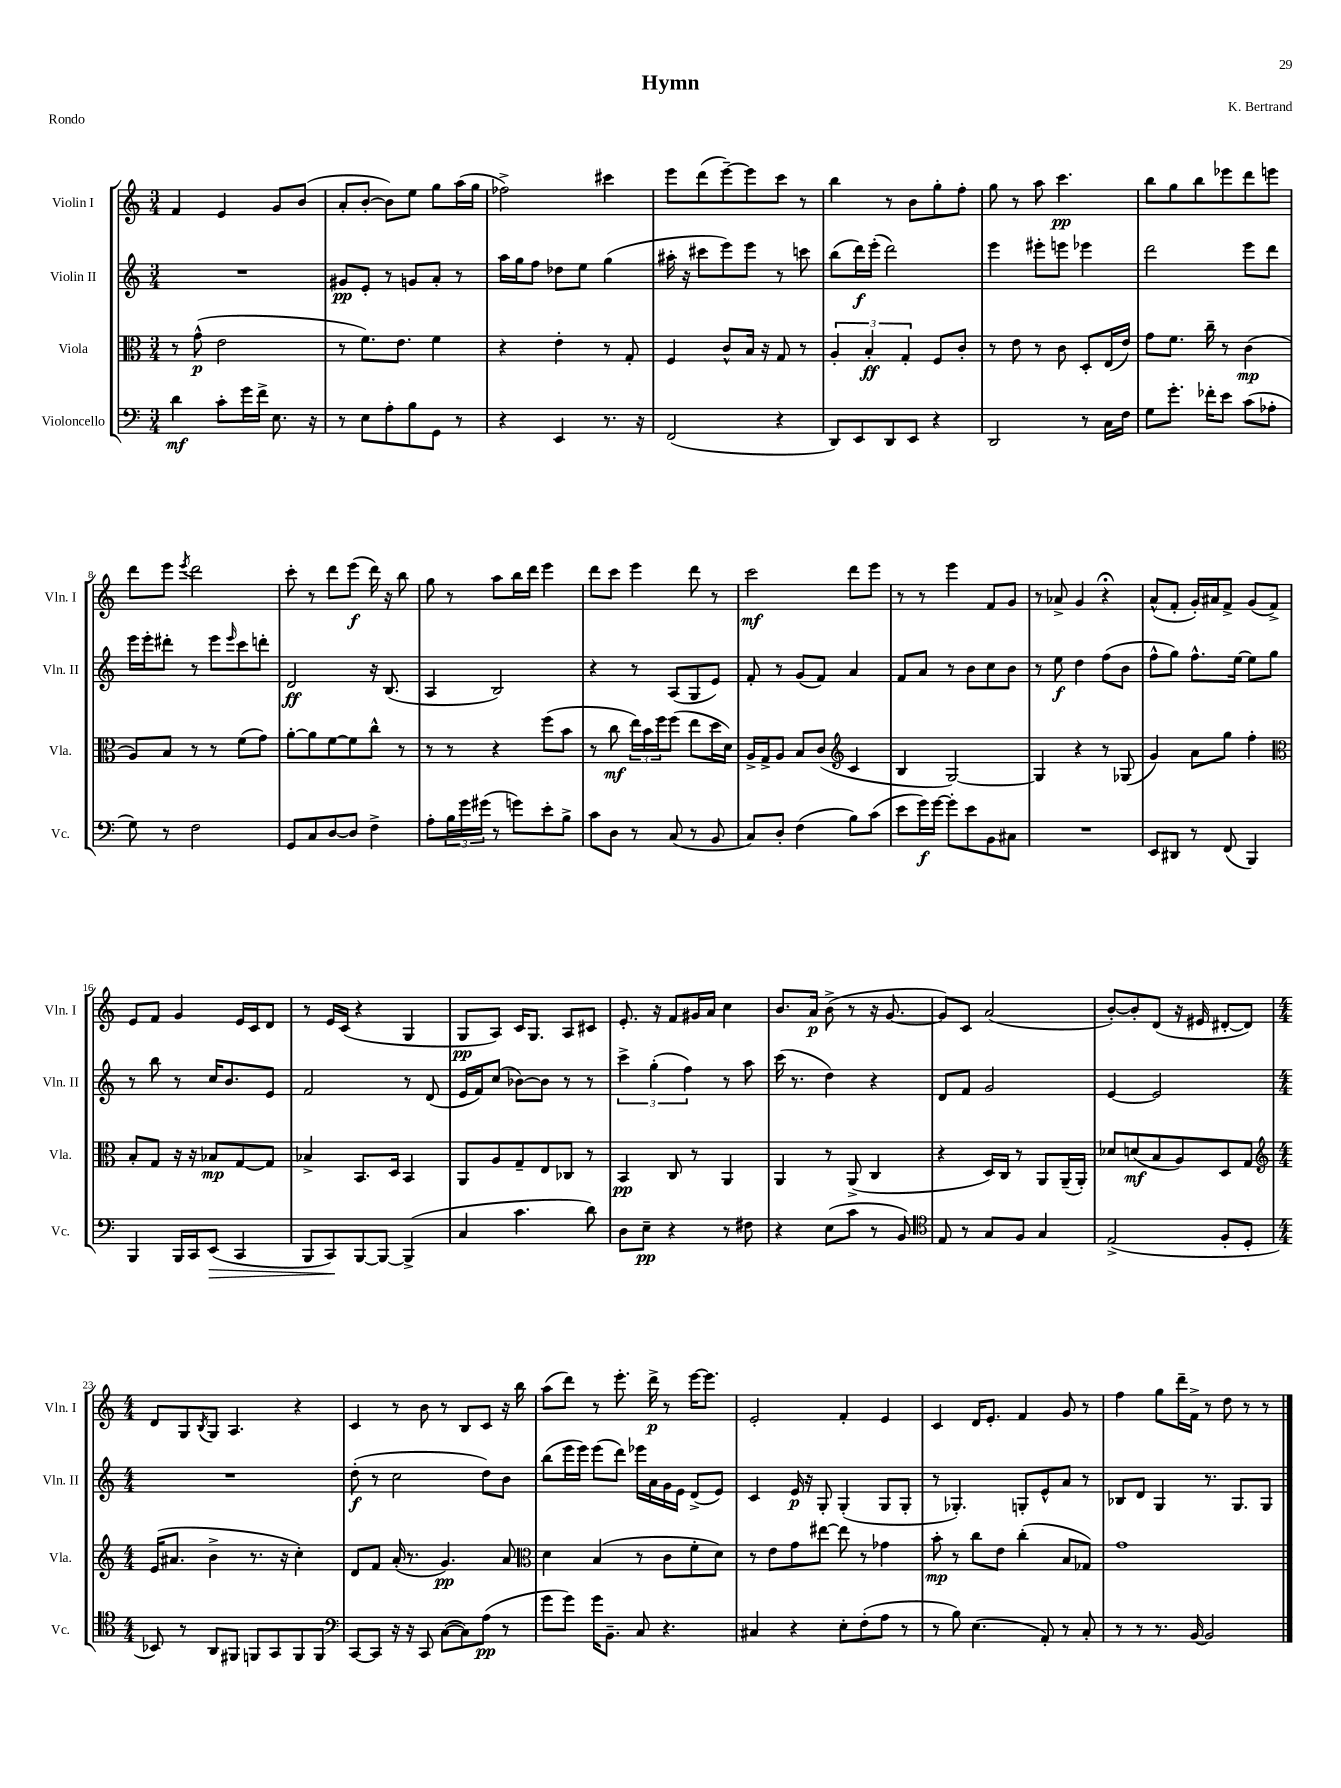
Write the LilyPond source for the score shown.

\header { title = "Hymn" composer = "K. Bertrand" piece = "Rondo" }
<<
\new StaffGroup <<
\new Staff = "s0" \with { instrumentName = "Violin I" shortInstrumentName = "Vln. I" } {
    \clef treble \key c \major \numericTimeSignature \time 3/4
    f'4 e'4 g'8 b'8( |
    a'8-. b'8~-. b'8) e''8 g''8 a''16( g''16 |
    fes''2->) cis'''4 |
    e'''8 d'''8( e'''8~--) e'''8 c'''8 r8 |
    b''4 r8 b'8 g''8-. f''8-. |
    g''8 r8 a''8 c'''4.\pp |
    b''8 g''8 b''8 ees'''8 d'''8 e'''8 |
    d'''8 e'''8 \acciaccatura { e'''8 } d'''2 |
    c'''8-. r8 d'''8 e'''8\f( d'''16) r16 b''8 |
    g''8 r8 a''8 b''16 d'''16 e'''4 |
    d'''8 c'''8 e'''4 d'''8 r8 |
    c'''2\mf d'''8 e'''8 |
    r8 r8 e'''4 f'8 g'8 |
    r8 aes'8-> g'4 r4\fermata |
    a'8-^( f'8-. g'16-.) ais'16 f'8-> g'8( f'8->) |
    e'8 f'8 g'4 e'16 c'16 d'8 |
    r8 e'16 c'16( r4 g4 |
    g8\pp a8) c'16 g8. a8 cis'8 |
    e'8.-. r16 f'8 gis'16 a'16 c''4 |
    b'8. a'16\p b'8->( r8 r16 g'8.~ |
    g'8) c'8 a'2( |
    b'8~-.) b'8-. d'8( r16 eis'16 dis'8~-. dis'8) |
    \numericTimeSignature \time 4/4 d'8 g8 \acciaccatura { b8 } g8 a4. r4 |
    c'4 r8 b'8 r8 b8 c'8 r16 b''16 |
    a''8( d'''8) r8 e'''8.-. d'''16->\p r8 e'''16~ e'''8. |
    e'2-. f'4-. e'4 |
    c'4 d'16 e'8.-. f'4 g'8 r8 |
    f''4 g''8 d'''16-- f'16-> r8 d''8 r8 r8 \bar "|." |
}
\new Staff = "s1" \with { instrumentName = "Violin II" shortInstrumentName = "Vln. II" } {
    \clef treble \key c \major \numericTimeSignature \time 3/4
    R2. |
    gis'8\pp e'8-. r8 g'8 a'8-. r8 |
    a''16 g''16 f''8 des''8 e''8 g''4( |
    ais''16-. r16 cis'''8 e'''8) e'''8 r8 c'''8 |
    b''8( d'''16\f) e'''16-.( d'''2) |
    e'''4 eis'''8-. e'''8 ees'''4 |
    d'''2 e'''8 d'''8 |
    e'''16 e'''16-. dis'''8-. r8 e'''8 \grace { e'''16 } c'''8 d'''8-. |
    d'2\ff r16 b8.( |
    a4 b2) |
    r4 r8 a8( g8 e'8) |
    f'8-. r8 g'8( f'8) a'4 |
    f'8 a'8 r8 b'8 c''8 b'8 |
    r8 e''8\f d''4 f''8( b'8 |
    f''8-^ g''8) f''8.-^ e''16~ e''8 g''8 |
    r8 b''8 r8 c''16 b'8. e'8 |
    f'2 r8 d'8( |
    e'16 f'16) c''8( bes'8~) bes'8 r8 r8 |
    \tuplet 3/2 { c'''4-> g''4-.( f''4) } r8 a''8 |
    c'''16( r8. d''4) r4 |
    d'8 f'8 g'2 |
    e'4~ e'2 |
    \numericTimeSignature \time 4/4 R1 |
    d''8-.\f( r8 c''2 d''8) b'8 |
    b''8( e'''16 e'''16) e'''8( d'''8) ees'''16 a'16 g'16 e'16 d'8->( e'8) |
    c'4 e'16\p r16 g8-. g4-.( g8 g8-. |
    r8 ges4.-.) g8-. e'8-^ a'8 r8 |
    bes8 d'8 g4 r8. g8. g8 \bar "|." |
}
\new Staff = "s2" \with { instrumentName = "Viola" shortInstrumentName = "Vla." } {
    \clef alto \key c \major \numericTimeSignature \time 3/4
    r8 g'8-^\p( e'2 |
    r8 f'8.) e'8. f'4 |
    r4 e'4-. r8 g8-. |
    f4 c'8-^ b16 r16 g8 r8 |
    \tuplet 3/2 { a4-. b4-.\ff g4-. } f8 c'8-. |
    r8 e'8 r8 c'8 d8-. e16( e'16) |
    g'8 f'8. c''16-- r8 c'4\mp( |
    a8) b8 r8 r8 f'8( g'8) |
    a'8~-. a'8 f'8~ f'8 c''8-^ r8 |
    r8 r8 r4 f''8( b'8 |
    r8 c''8\mf \tuplet 3/2 { e''16) b'16 f''16 } f''8( e''8 d''16 d'16) |
    a16-> g16-> a8 b8 c'8( \clef treble c'4 |
    b4 g2~) |
    g4 r4 r8 ges8( |
    g'4) a'8 g''8 f''4-. |
    \clef alto b8-. g8 r16 r16 bes8\mp g8~ g8 |
    bes4-> b,8. d16 b,4 |
    a,8 a8 g8-- e8 ces8 r8 |
    b,4\pp c8 r8 a,4 |
    a,4 r8 a,8->( c4 |
    r4 d16) c16 r8 a,8 a,16--( a,16-.) |
    des'8 d'8\mf( b8 a8) d8 g8 |
    \numericTimeSignature \time 4/4 \clef treble e'16( ais'8. b'4-> r8. r16 c''4-.) |
    d'8 f'8 a'16-.( r8. g'4.\pp) a'8 |
    \clef alto d'4 b4( r8 c'8 f'8-. d'8) |
    r8 e'8 g'8 eis''8~ eis''8 r8 ges'4 |
    b'8-.\mp r8 c''8 e'8 c''4-.( b8 ges8) |
    g'1 \bar "|." |
}
\new Staff = "s3" \with { instrumentName = "Violoncello" shortInstrumentName = "Vc." } {
    \clef bass \key c \major \numericTimeSignature \time 3/4
    d'4\mf c'8-. g'16 f'16-> e8. r16 |
    r8 e8 a8-. b8 g,8 r8 |
    r4 e,4 r8. r16 |
    f,2( r4 |
    d,8) e,8 d,8 e,8 r4 |
    d,2 r8 c16 f16 |
    g8 g'8.-. fes'16-. e'8 c'8( aes8-. |
    g8) r8 f2 |
    g,8 c8 d8~ d8 f4-> |
    a8-. \tuplet 3/2 { b16 g'16 gis'16( } r8 g'8) e'8-. b8-> |
    c'8 d8 r8 c8( r8 b,8 |
    c8) d8-. f4( b8) c'8( |
    e'8 g'16\f) g'16~ g'8-. e'8 b,8 cis8 |
    R2. |
    e,8 dis,8 r8 f,8( b,,4) |
    b,,4 b,,16 c,16 e,8\>( c,4 |
    b,,8 c,8\!) b,,8~ b,,8~ b,,4->( |
    c4 c'4. d'8) |
    d8 e8--\pp r4 r8 fis8 |
    r4 e8( c'8 r8 b,8) |
    \clef tenor e8 r8 g8 f8 g4 |
    e2->( f8-. d8-. |
    \numericTimeSignature \time 4/4 bes,8) r8 a,8 fis,8 f,8 g,8 f,8 f,8 |
    \clef bass c,8~ c,8 r16 r16 c,8 c8~( c8) a8\pp( r8 |
    g'8 g'8) g'16 b,8.-- c8 r4. |
    cis4 r4 e8-. f8-.( a8 r8 |
    r8 b8) e4.( a,8-.) r8 c8-. |
    r8 r8 r8. b,16~ b,2 \bar "|." |
}
>>
>>
